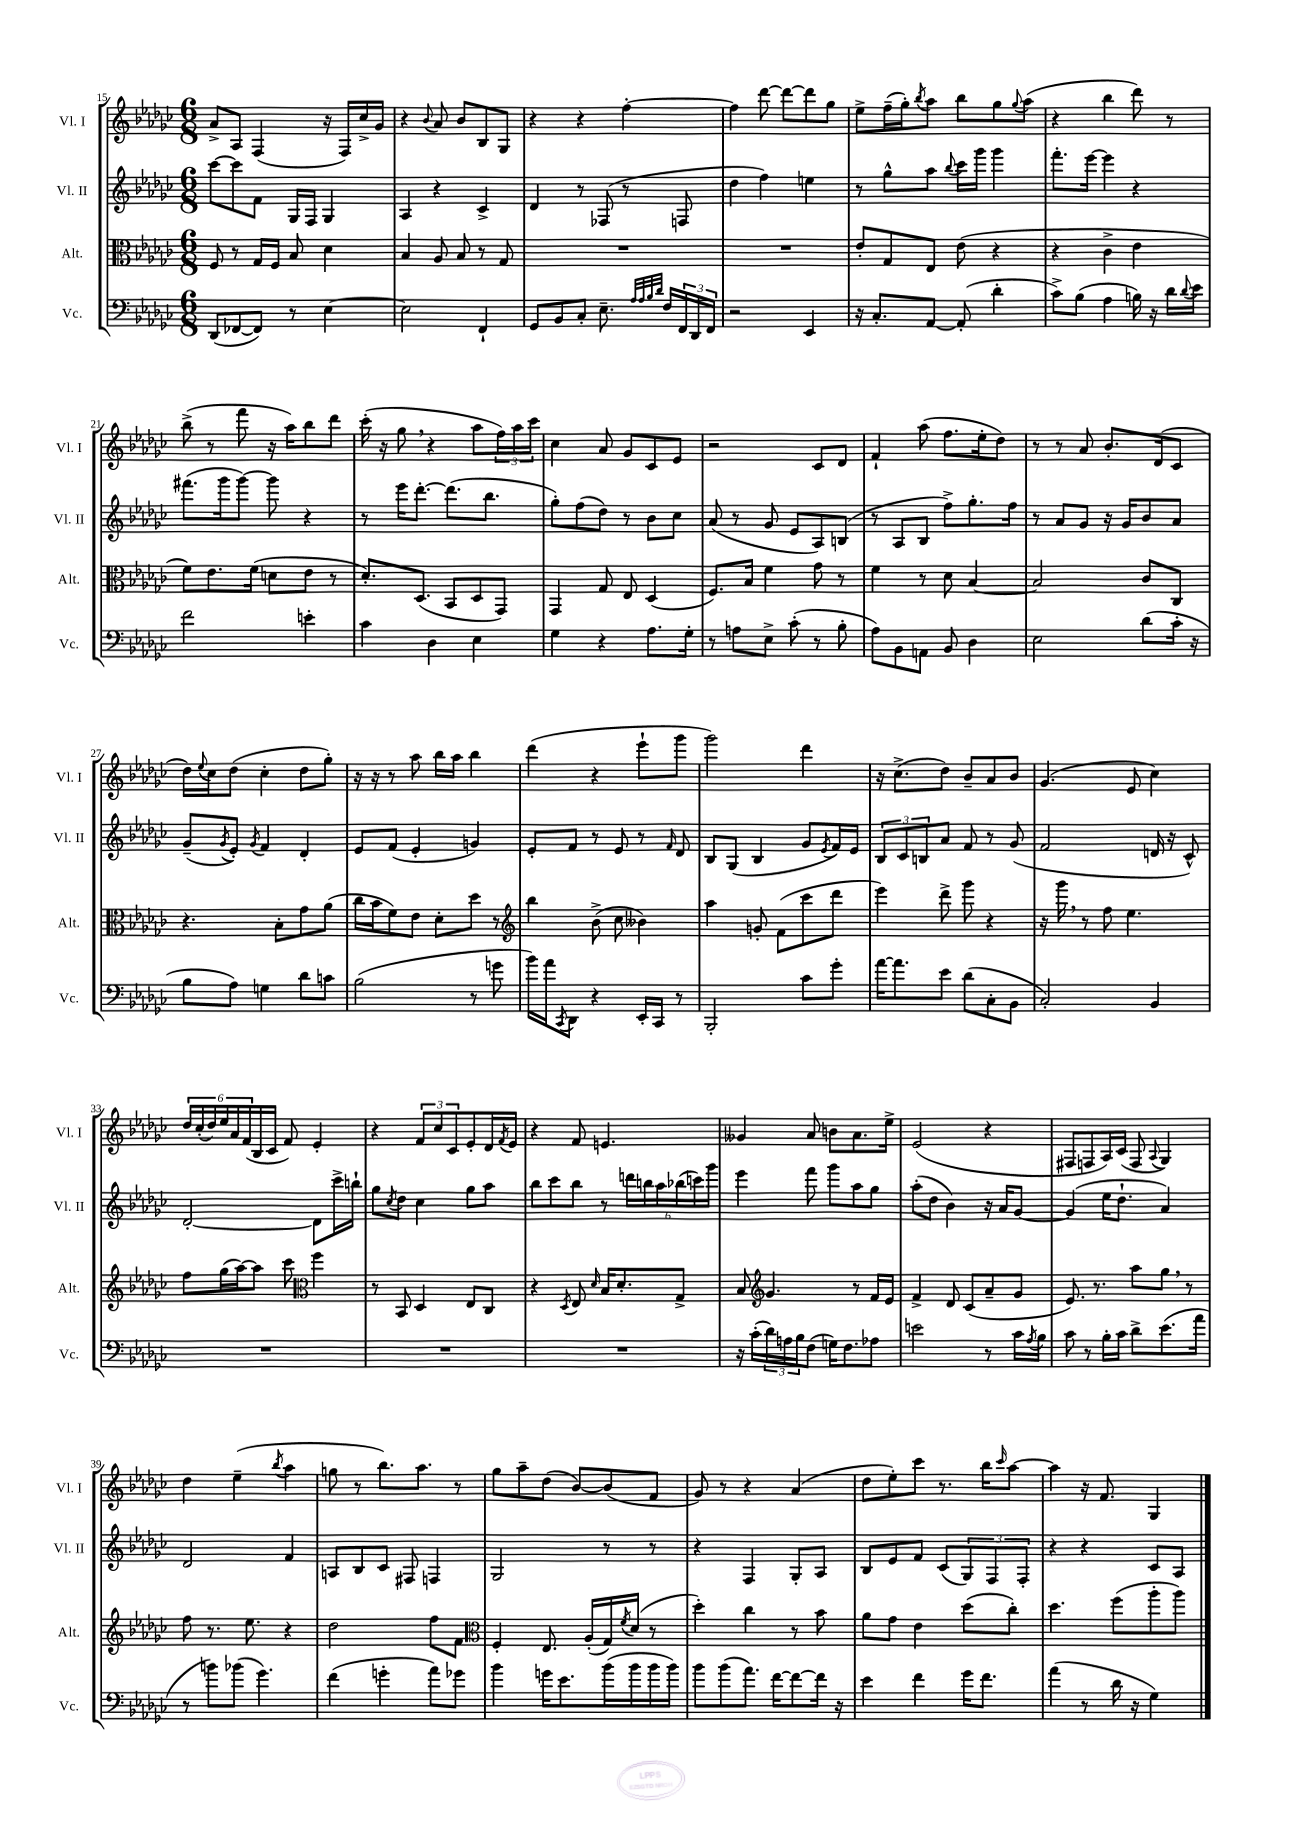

**kern	**kern	**kern	**kern
*staff4	*staff3	*staff2	*staff1
*clefF4	*clefC3	*clefG2	*clefG2
*k[b-e-a-d-g-c-]	*k[b-e-a-d-g-c-]	*k[b-e-a-d-g-c-]	*k[b-e-a-d-g-c-]
*M6/8	*M6/8	*M6/8	*M6/8
(8DD-/L	8F/	[8ccc-\L	8a-^/L
[8FF-/	8r	8ccc-\]	8A-/J
8FF-/]J)	16G-/LL	8f\J	(4F/
.	16F/JJ	.	.
8r	8B-/	16G-/LL	.
.	.	16F/JJ	.
[4E-\	4d-\	4G-/	16r
.	.	.	16F/LL)
.	.	.	16cc-^/
.	.	.	16g-/JJ
=	=	=	=
2E-\]	4B-/	4A-/	4r
.	.	.	8qqb-/
.	8A-/	4r	8a-/
.	8B-/	.	8b-/L
4FF`/	8r	4c-^/	8B-/
.	8G-/	.	8G-/J
=	=	=	=
8GG-/L	2.r	4d-/	4r
8BB-/	.	.	.
8C-'/J	.	8r	4r
8.E-~\	.	(8F-/	.
.	.	8r	[4ff'\
32qqA-/LLL	.	.	.
32qqA-/	.	.	.
32qqB-/	.	.	.
32qqd-/JJJ	.	.	.
16F/LL	.	.	.
24FF/	.	8F/	.
24DD-/	.	.	.
24FF/JJ	.	.	.
=	=	=	=
2r	2.r	4dd-\	4ff\]
.	.	4ff\)	[8ddd-\
.	.	.	8ddd-\_L
4EE-/	.	4ee\	8ddd-\]
.	.	.	8gg-\J
=	=	=	=
16r	8e-'/L	8r	8ee-^\L
8.C-'/L	.	.	.
.	8G-/	8gg-^^\L	(16ff~\L
.	.	.	16gg-'\J)
.	.	.	8qbb-/
[8AA-/J	8E-/J	8aa-\J	8aa-\J
.	.	8qqbb-/	.
(8AA-'/]	(8e-\	16ccc-\LL	8bb-\L
.	.	16ggg-\JJ	.
4d-'\	4r	4ggg-\	8gg-\
.	.	.	8qqgg-/
.	.	.	(8aa-\J
=	=	=	=
8c-^\L)	4r	8.fff'\L	4r
(8B-\J	.	.	.
.	.	[16eee-\Jk	.
4A-\	4c-^\	4eee-\]	4bb-\
16B\)	4e-\	4r	8ddd-\)
16r	.	.	.
16d-\LL	.	.	8r
8qqd-/	.	.	.
16e-\JJ	.	.	.
=	=	=	=
2f\	8f\L)	(8.fff#\L	(8bb-^\
.	8.e-\	.	8r
.	.	16ggg-\k	.
.	.	[8ggg-\J)	8fff\
.	(16f\Jk	.	.
.	8d\L	8ggg-\]	16r
.	.	.	16aa-\LK)
4e'\	8e-\J	4r	8bb-\
.	8r	.	8ddd-\J
=	=	=	=
4c-\	8.d-'/L)	8r	(16ccc-'\
.	.	.	16r
.	.	16eee-\LK	8gg-\
.	(8.D-/J	[8.ddd-'\J	.
4D-\	.	.	4r
.	8BB-/L	(8.ddd-\]L	.
4E-\	8D-/	.	8aa-\L
.	.	8.bb-\J	.
.	8GG-/J)	.	24ff\L)
.	.	.	24aa-\
.	.	.	24ccc-\JJ
=	=	=	=
4G-\	4GG-/	8gg-'\L)	4cc-\
.	.	(8ff\	.
4r	8G-/	8dd-\J)	8a-/
.	8E-/	8r	8g-/L
8.A-\L	(4D-/	8b-\L	8c-/
.	.	8cc-\J	8e-/J
16G-'\Jk	.	.	.
=	=	=	=
8r	8.F/L)	(8a-/	2r
8A\L	.	8r	.
.	16B-/Jk	.	.
8E-^\J	4f\	8g-/	.
(8c-'\	.	8e-/L	.
8r	8g-\	8A-/)	8c-/L
8B-'\	8r	(8B/J	8d-/J
=	=	=	=
8A-\L)	4f\	8r	4f`/
8BB-\	.	8A-/L	.
8AA\J	8r	8B-/J	(8aa-\
8BB-/	8d-\	8ff^\L)	8.ff\L
4D-\	[4B-/	8.gg-'\	.
.	.	.	16ee-'\k
.	.	.	8dd-\J)
.	.	16ff\Jk	.
=	=	=	=
2E-\	2B-/]	8r	8r
.	.	8a-/L	8r
.	.	8g-/J	8a-/
.	.	16r	8.b-'/L
.	.	16g-/LK	.
(8d-\L	8c-/L	8b-/	.
.	.	.	(16d-/k
16c-'\Jk	8C-/J	8a-/J	8c-/J
16r	.	.	.
=	=	=	=
8B-\L	4.r	(8g-~/L	16dd-\LL)
.	.	.	8qqee-/
.	.	.	16cc-\J
.	.	8qg-/	.
8A-\J)	.	8e-'/J)	(8dd-\J
.	.	8qg-/	.
4G\	.	4f/	4cc-'\
.	8B-'\L	.	.
8d-\L	8g-\	4d-'/	8dd-\L
8c\J	(8a-\J	.	8gg-'\J)
=	=	=	=
(2B-\	16cc-\LL	8e-/L	16r
.	16b-\J	.	16r
.	8f\)	(8f/J	8r
.	8e-\J	4e-'/	8aa-\
.	8d-'\L	.	16bb-\LL
.	.	.	16aa-\JJ
8r	8dd-\J	4g/)	4bb-\
8g\	8r	.	.
=	=	=	=
*	*clefG2	*	*
16b-\LL)	4bb-\	8e-'/L	(4ddd-\
16a-\J	.	.	.
8qCC-/	.	.	.
8DD-\J	.	8f/J	.
4r	(8b-^\	8r	4r
.	8cc-\	8e-/	.
16EE-'/LL	4b--\)	8r	8eee-`\L
16CC-/JJ	.	.	.
.	.	16qqf/	.
8r	.	8d-/	8ggg-\J
=	=	=	=
2BBB-'/	4aa-\	8B-/L	2ggg-\)
.	.	(8G-/J	.
.	8g'/	4B-/	.
.	(8f\L	.	.
8c-\L	8ccc-\	8g-/L	4ddd-\
.	.	8qe-/	.
8g-'\J	8ddd-\J	16f/L)	.
.	.	16e-/JJ	.
=	=	=	=
[16a-\LK	4eee-\)	12B-/L	16r
8.a-\]	.	.	(8.cc-^\L
.	.	12c-/	.
.	.	12B/	.
8e-\J	8ddd-^\	8a-/J	8dd-\J)
(8d-\L	8ggg-\	8f/	8b-~/L
8C-'\	4r	8r	8a-/
8BB-\J	.	(8g-/	8b-/J
=	=	=	=
2C-'/)	16r	2f/	(4.g-/
.	16ggg-\	.	.
.	8r	.	.
.	8ff\	.	.
.	4.ee-\	.	8e-/
4BB-/	.	16d/	4cc-\)
.	.	16r	.
.	.	8c-^^/)	.
=	=	=	=
2.r	8ff\L	[2d-'/	24dd-/LL
.	.	.	(24cc-'/
.	.	.	24dd-/)
.	(16gg-\L	.	24ee-/
.	.	.	24a-/
.	[16aa-\J)	.	.
.	.	.	(24f/
.	8aa-\]J	.	16B-/
.	.	.	16c-/JJ
.	8ccc-\	.	8f/)
*	*clefC3	*	*
.	4ff\	8d-\]L	4e-'/
.	.	16ccc-^\L	.
.	.	16bb`\JJ	.
=	=	=	=
2.r	8r	8gg-\L	4r
.	.	8qcc-/	.
.	8BB-/	8dd-\J	.
.	4D-/	4cc-\	12f/L
.	.	.	12cc-/
.	.	.	12c-/
.	8E-/L	8gg-\L	8e-'/
.	8C-/J	8aa-\J	16d-/L
.	.	.	8qf/
.	.	.	16e-/JJ
=	=	=	=
2.r	4r	8bb-\L	4r
.	.	8ccc-\	.
.	8qD-/	.	.
.	8E-/	8bb-\J	8f/
.	16qqd-/	.	.
.	16B-/LK	8r	4.e/
.	8.d-'/	.	.
.	.	24ddd\LL	.
.	.	24bb\	.
.	.	24aa-\	.
.	8G-^/J	(24bb-\	.
.	.	24ccc\)	.
.	.	24ggg-\JJ	.
=	=	=	=
16r	8B-/	4eee-\	4g--/
(16c-'\LL	.	.	.
*	*clefG2	*	*
24d-\)	4.g-/	.	.
24A\	.	.	.
24B-\J	.	.	.
(8F\J	.	8fff\	8a-/
16G\LK)	.	8ggg-\L	8b\L
8.F\	.	.	.
.	8r	8aa-\	8.a-\
8A-\J	16f/LL	8gg-\J	.
.	16e-/JJ	.	16ee-^\Jk
=	=	=	=
2e\	4f^/	(8aa-'\L	(2e-/
.	.	8dd-\J	.
.	8d-/	4b-\)	.
.	(8c-/L	.	.
8r	8a-~/	16r	4r
.	.	16a-/LK	.
16c-\LL	8g-/J	[8g-/J	.
8qA-/	.	.	.
16B-\JJ	.	.	.
=	=	=	=
8c-\	8.e-/)	(4g-/]	8F#/L
8r	.	.	8F/
.	8.r	.	.
16B-'\LL	.	16ee-\LK	16A-/L)
16c-\JJ	.	8.dd-`\J	(16c-/JJ
8d-^\L	8aa-\L	.	8F/
.	.	.	8qqA-/
(8.e-\	8gg-\J	4a-/)	4G-/)
.	8r	.	.
16a-\Jk	.	.	.
=	=	=	=
8r	8ff\	2d-/	4dd-\
8b\L)	8.r	.	.
(8b-\J	.	.	(4ee-~\
.	8.ee-\	.	.
4.g-\)	.	.	.
.	.	.	8qbb-/
.	4r	4f/	4aa-\
=	=	=	=
(4f\	2dd-\	8A/L	8gg\
.	.	8B-/	8r
4g'\	.	8c-/J	8.bb-\L)
.	.	8F#/	.
.	.	.	8.aa-\J
8a-\L)	8ff\L	4F/	.
8g-\J	8f\J	.	8r
=	=	=	=
*	*clefC3	*	*
4b-\	4F'/	2G-/	8gg-\L
.	.	.	8aa-~\
16g\LK	8.E-/	.	(8dd-\J
8.e-\	.	.	.
.	.	.	[8b-/L)
.	(16A-'/LL	.	.
(16b-\L	16G-/)	8r	(8b-/]
.	8qf/	.	.
16b-\	(16d-/JJ	.	.
16b-\	8r	8r	8f/J
16b-\JJ)	.	.	.
=	=	=	=
8b-\L	4dd-'\)	4r	8g-/)
(8b-\	.	.	8r
8.a-\J)	4cc-\	4F/	4r
[16f\LK	.	.	.
8f\_	8r	8G-'/L	(4a-/
16f\]Jk	8b-\	8A-/J	.
16r	.	.	.
=	=	=	=
4e-\	8a-\L	8B-/L	8dd-\L
.	8g-\J	8e-/	8ee-'\)
4f\	4e-\	8f/J	8ccc-\J
.	.	(8c-/L	8.r
16g-\LK	(8dd-\L	12G-/)	.
8.f\J	.	.	16bb-\LK
.	.	12F/	.
.	.	.	16qqccc-/
.	8cc-'\J)	.	[8aa-\J
.	.	12F'/J	.
=	=	=	=
(4a-\	4.dd-\	4r	4aa-\]
8r	.	4r	16r
.	.	.	8.f/
16d-\	(8ff\L	.	.
16r	.	.	.
4G-\)	8aa-'\	8c-/L	4G-/
.	8aa-\J)	8A-/J	.
==	==	==	==
*-	*-	*-	*-
